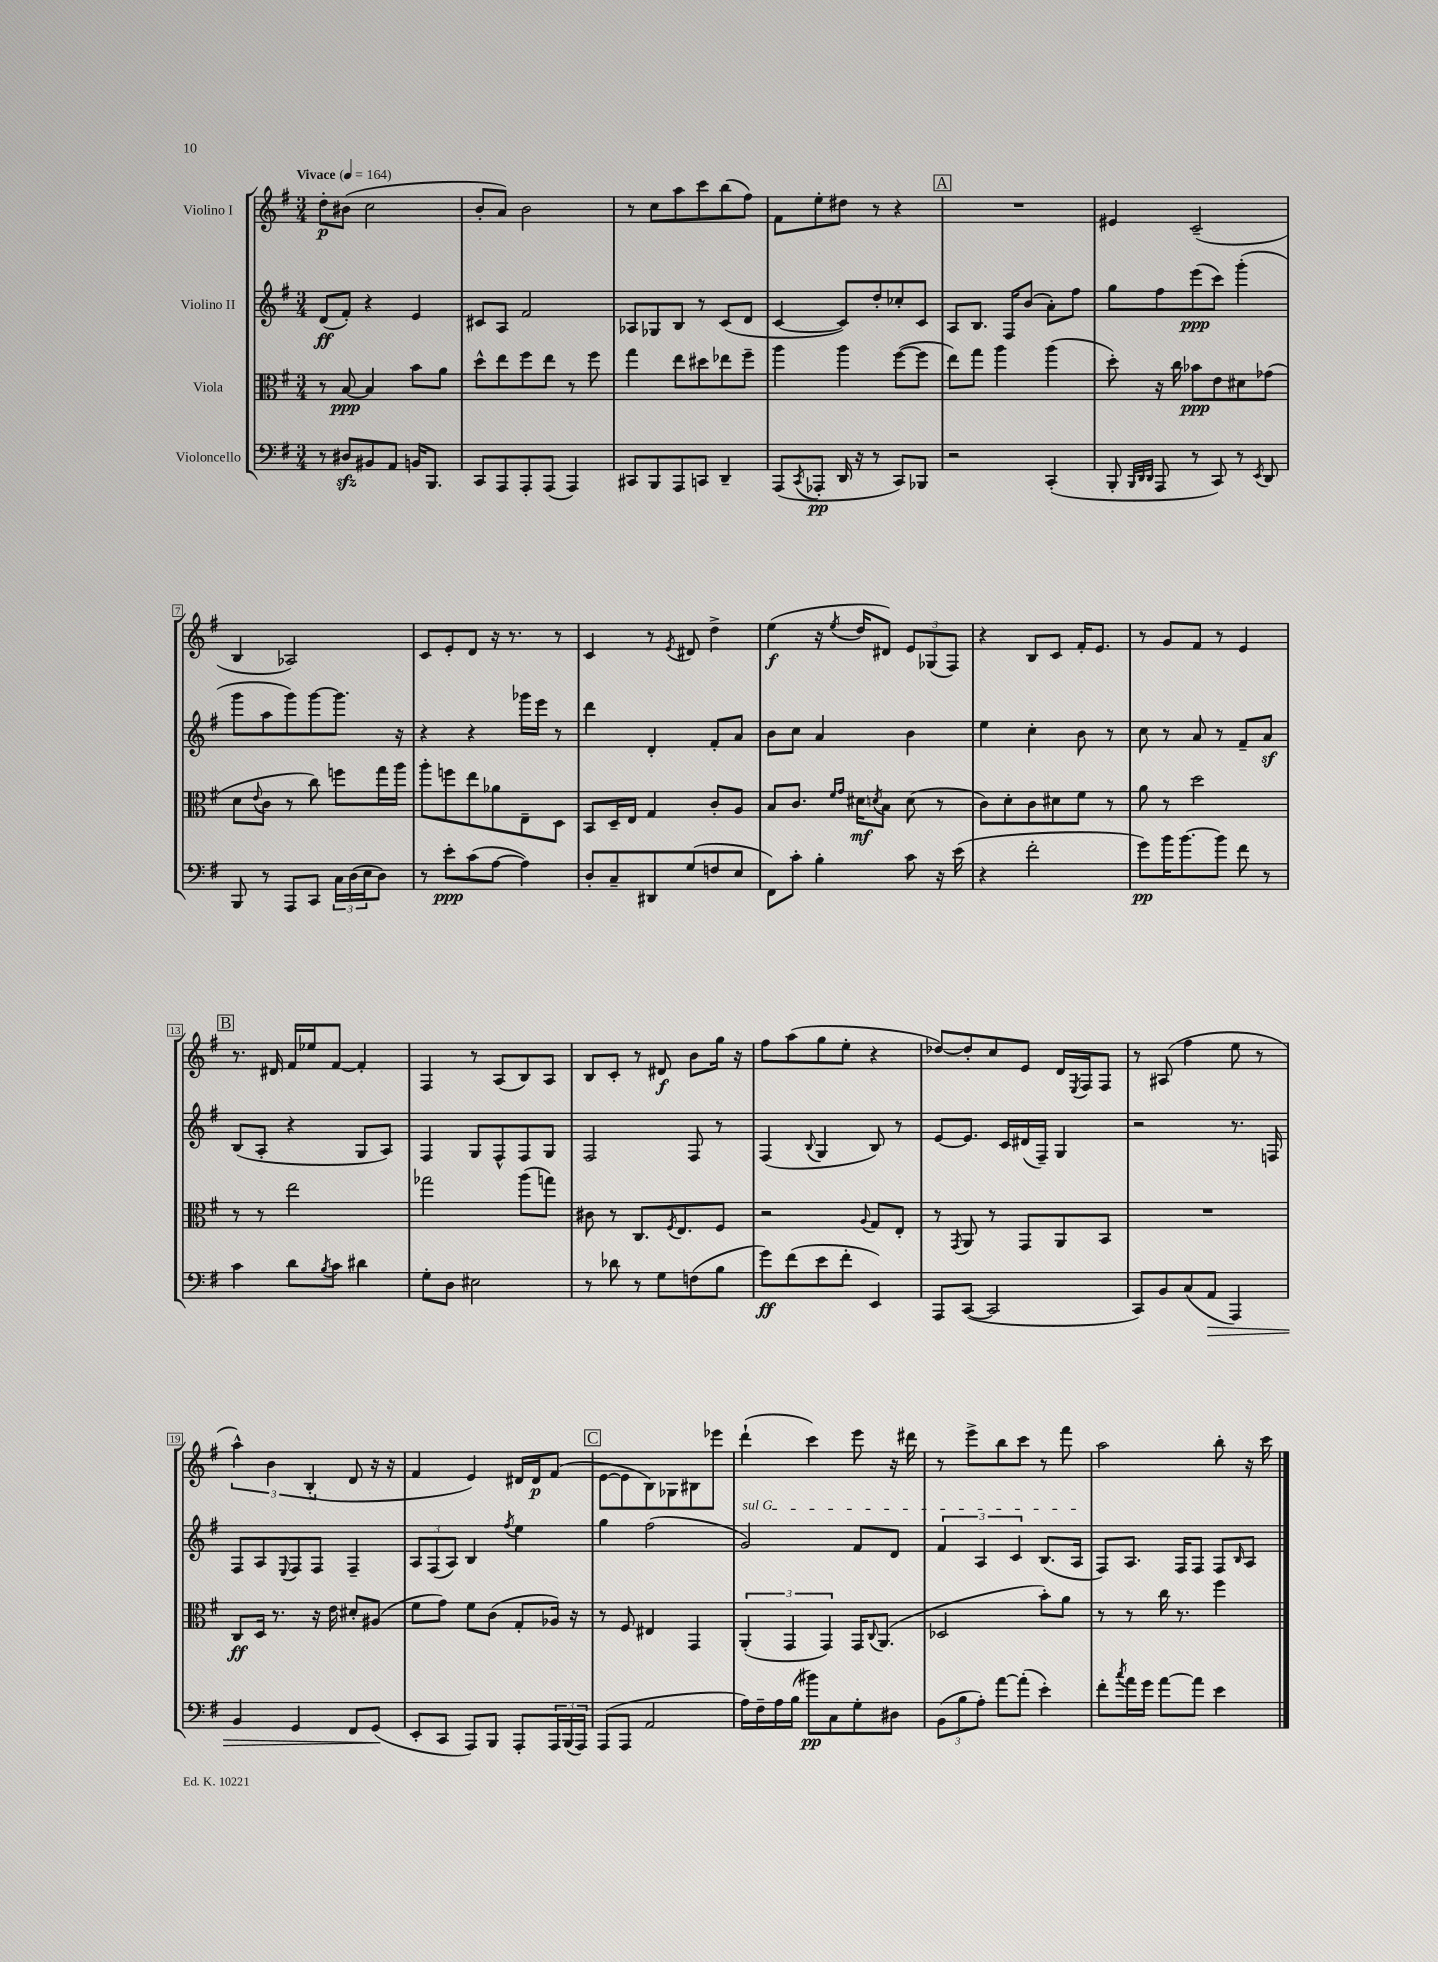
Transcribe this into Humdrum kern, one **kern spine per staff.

**kern	**kern	**kern	**kern
*staff4	*staff3	*staff2	*staff1
*clefF4	*clefC3	*clefG2	*clefG2
*k[f#]	*k[f#]	*k[f#]	*k[f#]
*M3/4	*M3/4	*M3/4	*M3/4
*MM164	*MM164	*MM164	*MM164
8r	8r	(8d/L	8dd'\L
8D#/L	[8B/	8f#'/J)	(8b#\J
8BB#/	4B/]	4r	2cc\
8AA/J	.	.	.
16BB/LK	8b\L	4e/	.
8.BBB/J	.	.	.
.	8a\J	.	.
=	=	=	=
8CC/L	8dd^^\L	8c#/L	8b'/L
8AAA/	8ee\	8A/J	8a/J)
8AAA'/	8ff#\	2f#/	2b\
(8AAA/J	8ee\J	.	.
4AAA/)	8r	.	.
.	8ff#\	.	.
=	=	=	=
8CC#/L	4gg\	8A-/L	8r
8BBB/	.	8G-/	8cc\L
8AAA/	8ee\L	8B/J	8aa\
8CC/J	8dd#\	8r	8ccc\
4DD~/	8ee-\	(8c/L	(8bb\
.	8ff#~\J	8d/J	8ff#\J)
=	=	=	=
(8AAA/L	4aa\	[4c/	8f#\L
8qCC/	.	.	.
8AAA-'/J	.	.	8ee'\
16DD/	4aa\	8c/]L)	8dd#\J
16r	.	.	.
8r	.	8dd'/	8r
8CC/L)	([8ff#\L	8cc-'/	4r
8BBB-/J	8ff#\]J	8c/J	.
=	=	=	=
2r	8ee\L)	8A/L	2.r
.	8gg\J	8.B/J	.
.	4aa\	.	.
.	.	16F#/LK	.
.	.	(8b/J	.
(4CC'/	(4aa\	8a'\L)	.
.	.	8ff#\J	.
=	=	=	=
8BBB'/	8dd'\)	8gg\L	4e#/
32qqBBB/LLL	.	.	.
32qqDD/	.	.	.
32qqDD/JJJ	.	.	.
8AAA/	16r	8ff#\	.
.	16cc\	.	.
8r	8b-\L	(8eee\	(2c~/
8CC/)	8e\	8ccc\J)	.
8r	8d#\	(4ggg'\	.
8qEE/	.	.	.
8DD/	(8g-\J	.	.
=	=	=	=
8BBB/	8d\L	8ggg\L	4B/
.	8qqe/	.	.
8r	8c\J	8aa\	.
8AAA/L	8r	8ggg\)	2A-/)
8CC/J	8cc\)	[8ggg\	.
24C\LL	8ff\L	8.ggg\]J	.
(24D\	.	.	.
24E\J	.	.	.
8D\J)	16gg\L	.	.
.	16aa\JJ	16r	.
=	=	=	=
8r	8aa'\L	4r	8c/L
8e'\L	8ff\	.	8e'/
(8c\	8ee\	4r	8d/J
[8A\J	8a-\	.	16r
.	.	.	8.r
4A\])	8E~\	16ggg-\LL	.
.	.	16eee\JJ	.
.	8D\J	8r	8r
=	=	=	=
8D'/L	8BB/L	4ddd\	4c/
8C~/	16D~/L	.	.
.	16E/JJ	.	.
8DD#/	4G/	4d'/	8r
.	.	.	8qe/
(8G/	.	.	8d#/
8F/	8c'/L	8f#'/L	4dd^\
8E/J	8A/J	8a/J	.
=	=	=	=
8FF#\L)	8B/L	8b\L	(4ee\
8c'\J	8.c/J	8cc\J	.
4B'\	.	4a/	16r
.	16qqf#/LL	.	.
.	16qqg/JJ	.	8qee/
.	16d#\LK	.	16dd/LK
.	8qd/	.	.
.	8B\J	.	8d#/J)
8c\	(8d\	4b\	12e/L
.	.	.	(12G-/
16r	8r	.	.
.	.	.	12F#/J)
(16e\	.	.	.
=	=	=	=
4r	8c\L)	4ee\	4r
.	8d'\	.	.
2f#'\	8c\	4cc'\	8B/L
.	8d#\	.	8c/J
.	8f#\J	8b\	16f#'/LK
.	.	.	8.e/J
.	8r	8r	.
=	=	=	=
8g\L)	8a\	8cc\	8r
16b\K	8r	8r	8g/L
[8.b\	.	.	.
.	2dd\	8a/	8f#/J
8b\]J	.	8r	8r
8f#\	.	8f#~/L	4e/
8r	.	8a/J	.
=	=	=	=
4c\	8r	(8B/L	8.r
.	8r	8A'/J	.
.	.	.	16d#/
8d\L	2ee\	4r	16f#/LL
.	.	.	16ee-/J
8qB/	.	.	.
8c\J	.	.	[8f#/J
4d#\	.	8G/L	4f#'/]
.	.	8A/J)	.
=	=	=	=
8G'\L	2gg-\	4F#/	4F#/
8D\J	.	.	.
2E#\	.	8G/L	8r
.	.	8F#^^/	(8A/L
.	(8aa\L	8F#/	8B/)
.	8gg\J)	8G/J	8A/J
=	=	=	=
8r	8c#\	2F#/	8B/L
8d-\	8r	.	8c'/J
8r	8.C/L	.	8r
8G\L	.	.	8d#/
.	8qF#/	.	.
.	8.E/	.	.
(8F\	.	8F#/	8b\L
8B\J	8F#/J	8r	16gg\Jk
.	.	.	16r
=	=	=	=
8g\L)	2r	(4F#/	8ff#\L
(8f#\	.	.	(8aa\
.	.	8qqB/	.
8e\	.	4G/	8gg\
8f#'\J	.	.	8ee'\J
.	8qqA/	.	.
4EE/)	8G/L	8B/)	4r
.	8E'/J	8r	.
=	=	=	=
8AAA/L	8r	[8e/L	[8dd-/L)
.	8qGG/	.	.
([8CC/J	8AA/	8.e/]J	8dd-'/]
2CC/]	8r	.	8cc/
.	.	16c/LL	.
.	8GG/L	(16d#/	8e/J
.	.	16F#~/JJ)	.
.	8AA/	4G/	16d/LL
.	.	.	8qE/
.	.	.	16F#/J
.	8BB/J	.	8F#/J
=	=	=	=
8CC/L)	2.r	2r	8r
8BB/	.	.	(8A#/
(8C/	.	.	4ff#\
8AA/J	.	.	.
4AAA/)	.	8.r	8ee\
.	.	.	8r
.	.	16F/	.
=	=	=	=
4BB/	8C/L	8F#/L	6aa^^\)
.	16D/Jk	8A/	.
.	.	.	6b\
.	8.r	.	.
.	.	8qqE/	.
4GG/	.	8F#/	.
.	.	.	(6B'/
.	16r	8F#/J	.
.	16e\	.	.
8FF#/L	8d#'/L	4F#~/	8d/
(8GG/J	(8A#/J	.	16r
.	.	.	16r
=	=	=	=
8EE'/L	8f#\L	12A/L	4f#/
.	.	(12F#/	.
8CC/J	8g\J)	.	.
.	.	12A/J)	.
8AAA/L)	8f#\L	4B/	4e/)
8BBB/J	(8c\J	.	.
.	.	8qff#/	.
8AAA'/L	8G'/L	4ee\	16d#/LL
.	.	.	16d#/J
24AAA/L	16A-/Jk)	.	(8f#/J
(24BBB/	.	.	.
.	16r	.	.
24AAA/JJ)	.	.	.
=	=	=	=
(8AAA/L	8r	4gg\	[8e\L
8AAA/J	8F#/	.	8e\]
2AA/	4E#/	(2ff#\	8B\)
.	.	.	8G-\
.	4GG/	.	8B#\
.	.	.	8eee-\J
=	=	=	=
16A\LL)	(6AA'/	2g/)	(4ddd`\
16F#~\	.	.	.
16A\	.	.	.
.	6GG/	.	.
(16B\JJ	.	.	.
8b#\L)	.	.	4ccc\)
.	6GG/)	.	.
8C\	.	.	.
8G'\	16GG/LK	8f#/L	8eee\
.	8qqC/	.	.
.	(8.AA/J	.	.
8D#\J	.	8d/J	16r
.	.	.	16ddd#\
=	=	=	=
(12BB\L	2D-/	6f#/	8r
12B\	.	.	.
.	.	.	8eee^\L
12A'\J)	.	6A/	.
[8a\L	.	.	8bb\
.	.	6c/	.
(8a'\]J	.	.	8ccc\J
4e'\)	8b'\L)	(8.B/L	8r
.	8a\J	.	8fff#\
.	.	16A/Jk	.
=	=	=	=
8f#'\L	8r	8F#/L)	2aa\
8qcc/	.	.	.
16a\L	8r	8.A/J	.
16g\JJ	.	.	.
[8a\L	16cc\	.	.
.	8.r	16F#/LK	.
8a\]J	.	8F#/J	.
4e\	4ff#\	8F#/L	8bb'\
.	.	16qqB/	.
.	.	8A/J	16r
.	.	.	16ccc\
==	==	==	==
*-	*-	*-	*-
